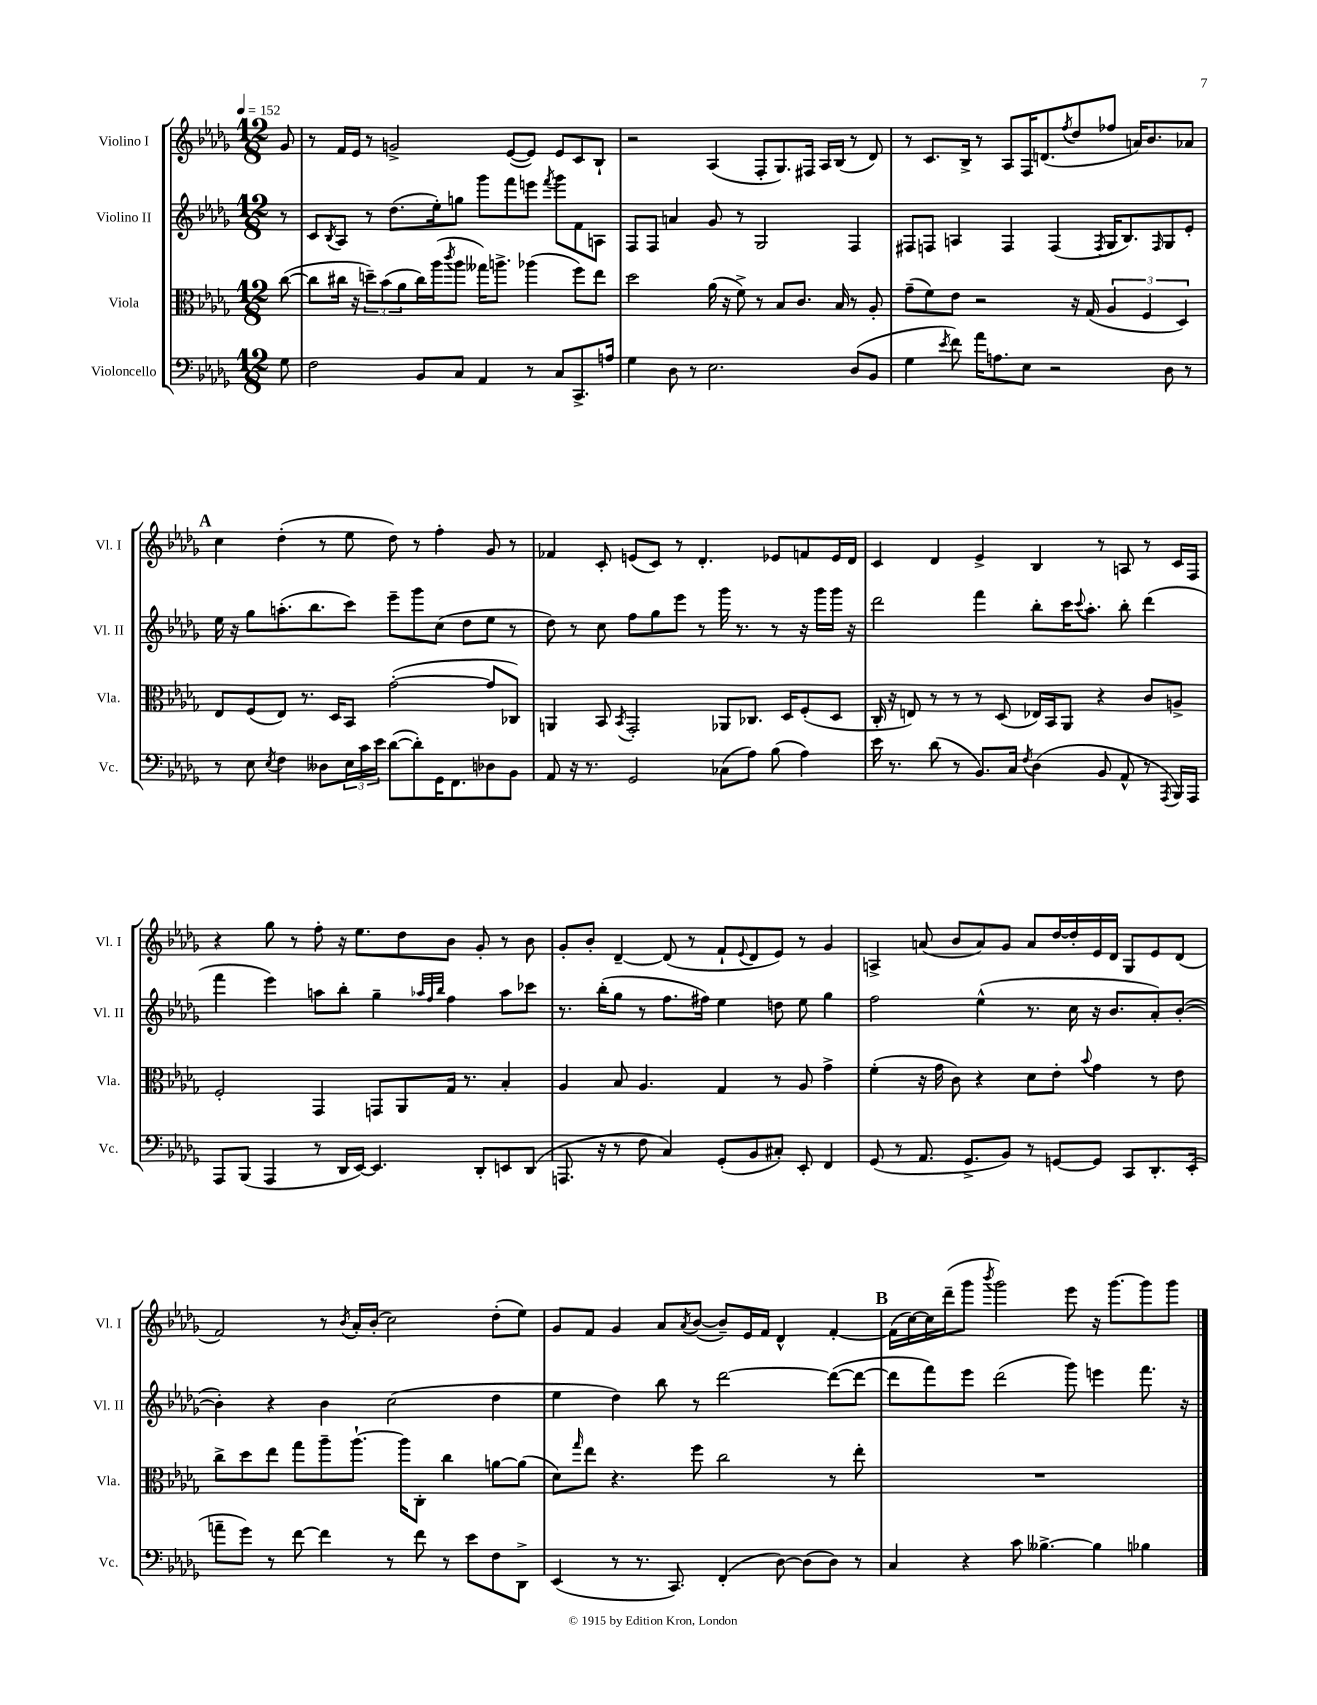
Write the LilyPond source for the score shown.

<<
\new StaffGroup <<
\new Staff = "s0" \with { instrumentName = "Violino I" shortInstrumentName = "Vl. I" } {
    \clef treble \key des \major \numericTimeSignature \time 12/8 \partial 8 \tempo 4 = 152
    ges'8 |
    r8 f'16 ees'16 r8 g'2-> ees'8~( ees'8) ees'8 c'8 bes8-! |
    r2 aes4( f8-. ges8.) fis16 aes16 bes16( r8 des'8) |
    r8 c'8. bes16-> r8 aes8 f16 d'8.( \acciaccatura { f''8 } des''8 fes''8 a'16) bes'8. aes'8 |
    \mark \markup { \bold "A" } c''4 des''4-.( r8 ees''8 des''8) r8 f''4-. ges'8 r8 |
    fes'4 c'8-. e'8( c'8) r8 des'4.-. ees'8 f'8 ees'16 des'16 |
    c'4 des'4 ees'4-> bes4 r8 a8 r8 c'16 f16 |
    r4 ges''8 r8 f''8-. r16 ees''8. des''8 bes'8 ges'8-. r8 bes'8 |
    ges'8-. bes'8-. des'4~-- des'8( r8 f'8-! \appoggiatura { ees'8 } des'8 ees'8) r8 ges'4 |
    a4-> a'8( bes'8 a'8) ges'8 a'8 des''16~ des''16-. ees'16 des'16 ges8 ees'8 des'8( |
    f'2) r8 \acciaccatura { bes'8 } aes'16-. bes'16-.( c''2) des''8-.( ees''8) |
    ges'8 f'8 ges'4 aes'8 \acciaccatura { aes'8 } bes'8~( bes'8--) ees'16 f'16 des'4-^ f'4~-. |
    \mark \markup { \bold "B" } f'16( c''16~) c''16 des'''16--( ges'''8 \acciaccatura { bes'''8 } ges'''2) ees'''8 r16 ges'''8.~ ges'''8 ges'''8 \bar "|." |
}
\new Staff = "s1" \with { instrumentName = "Violino II" shortInstrumentName = "Vl. II" } {
    \clef treble \key des \major \numericTimeSignature \time 12/8 \partial 8
    r8 |
    c'8 \acciaccatura { bes8 } aes8 r8 des''8.( ees''16-.) g''8 ges'''8 f'''8 e'''8 \acciaccatura { f'''8 } ges'''8 f'8 a8 |
    f8 f8 a'4 ges'8 r8 ges2 f4 |
    fis8 f8 a4 f4 f4( \acciaccatura { f8 } ges16 bes8.) \grace { f16 } ges8 ees'8-. |
    \mark \markup { \bold "A" } ees''16 r16 ges''8 a''8.-.( bes''8. c'''8) ees'''8-- ges'''8 c''8( des''8 ees''8 r8 |
    des''8) r8 c''8 f''8 ges''8 ees'''8 r8 ges'''16 r8. r8 r16 ges'''16 ges'''16 r16 |
    des'''2 f'''4 bes''8-. c'''16 \appoggiatura { c'''8 } aes''8.-. bes''8-. des'''4( |
    f'''4 ees'''4) a''8 bes''8-. ges''4-- \grace { aes''32 f''32 bes''32 } f''4 aes''8 ces'''8 |
    r8. bes''16-.( ges''8 r8 f''8. fis''16) ees''4 d''8 ees''8 ges''4 |
    f''2 ees''4-^( r8. c''16 r16 bes'8. aes'8-.) bes'8~-.( |
    bes'4-.) r4 bes'4 c''2( des''4 |
    ees''4 des''4) bes''8 r8 des'''2~ des'''8~( des'''8~ |
    \mark \markup { \bold "B" } des'''8 f'''8) ees'''8 des'''2( ges'''8) e'''4 f'''8. r16 \bar "|." |
}
\new Staff = "s2" \with { instrumentName = "Viola" shortInstrumentName = "Vla." } {
    \clef alto \key des \major \numericTimeSignature \time 12/8 \partial 8
    c''8~( |
    c''8 cis''16 r16 \tuplet 3/2 { d''8--) bes'8( aes'8 } cis''16) aes''16( \acciaccatura { c'''8 } aes''8 geses''16) a''8.-> aes''4( f''8) ees''8 |
    des''2 aes'16( r16 f'8->) r8 bes8 c'8. bes16 r8 aes8-. |
    ges'8--( f'8) ees'8 r2 r16 ges16( \tuplet 3/2 { aes4 f4 des4) } |
    \mark \markup { \bold "A" } ees8 f8( ees8) r8. des16 bes,8 ges'2~-.( ges'8 ces8) |
    a,4 bes,8 \acciaccatura { bes,8 } ges,2-. aes,8 ces8. des16 f8-.( des8 |
    c16-. r16 e8) r8 r8 r8 des8( ees16) bes,16 aes,8 r4 c'8 a8-> |
    f2-. ges,4 g,8 aes,8 ges16 r8. bes4-. |
    aes4 bes8 aes4. ges4 r8 aes8 ges'4-> |
    f'4-.( r16 ges'16 c'8) r4 des'8 ees'8-. \appoggiatura { bes'8 } ges'4 r8 ees'8 |
    c''8-> des''8 ees''8 ges''8 aes''8-- aes''8.~-! aes''16 c8-. c''4 a'8~ a'8( |
    des'8) \grace { ges''16 } ees''8 r4. f''8 c''2 r8 ees''8-. |
    \mark \markup { \bold "B" } R1. \bar "|." |
}
\new Staff = "s3" \with { instrumentName = "Violoncello" shortInstrumentName = "Vc." } {
    \clef bass \key des \major \numericTimeSignature \time 12/8 \partial 8
    ges8 |
    f2 bes,8 c8 aes,4 r8 c8 c,8.-> a16 |
    ges4 des8 r8 ees2. des8( bes,8 |
    ges4 \acciaccatura { ees'8 } f'8) aes'16 a8. ees8 r2 des8 r8 |
    \mark \markup { \bold "A" } r8 ees8 \acciaccatura { ees8 } f4 deses8 \tuplet 3/2 { ees16 c'16 ees'16 } des'8~( des'8-.) ges,16 f,8. des8 bes,8 |
    aes,8 r16 r8. ges,2 ces8( aes8) bes8( aes4) |
    ees'16 r8. des'8( r8 bes,8.) c16 \acciaccatura { f8 } des4( bes,8 aes,8-^ r8 \acciaccatura { aes,,8 } bes,,16) aes,,16 |
    aes,,8 bes,,8( aes,,4 r8 des,16 ees,16~) ees,4. des,8-. e,8 des,8( |
    a,,8. r16 r8 f8 c4) ges,8-.( bes,8 cis8-.) ees,8-. f,4 |
    ges,8( r8 aes,8. ges,8.-> bes,8) r8 g,8~ g,8 c,8 des,8.-. ees,16-.( |
    a'8-- ges'8) r8 f'8~ f'4 r8 f'8 r8 ees'8 f8 des,8-> |
    ees,4( r8 r8. c,8.) f,4-.( des8~) des8( des8) r8 |
    \mark \markup { \bold "B" } c4 r4 c'8 beses4.~-> beses4 bes4 \bar "|." |
}
>>
>>
\layout { \context { \Score \remove "Bar_number_engraver" } }
